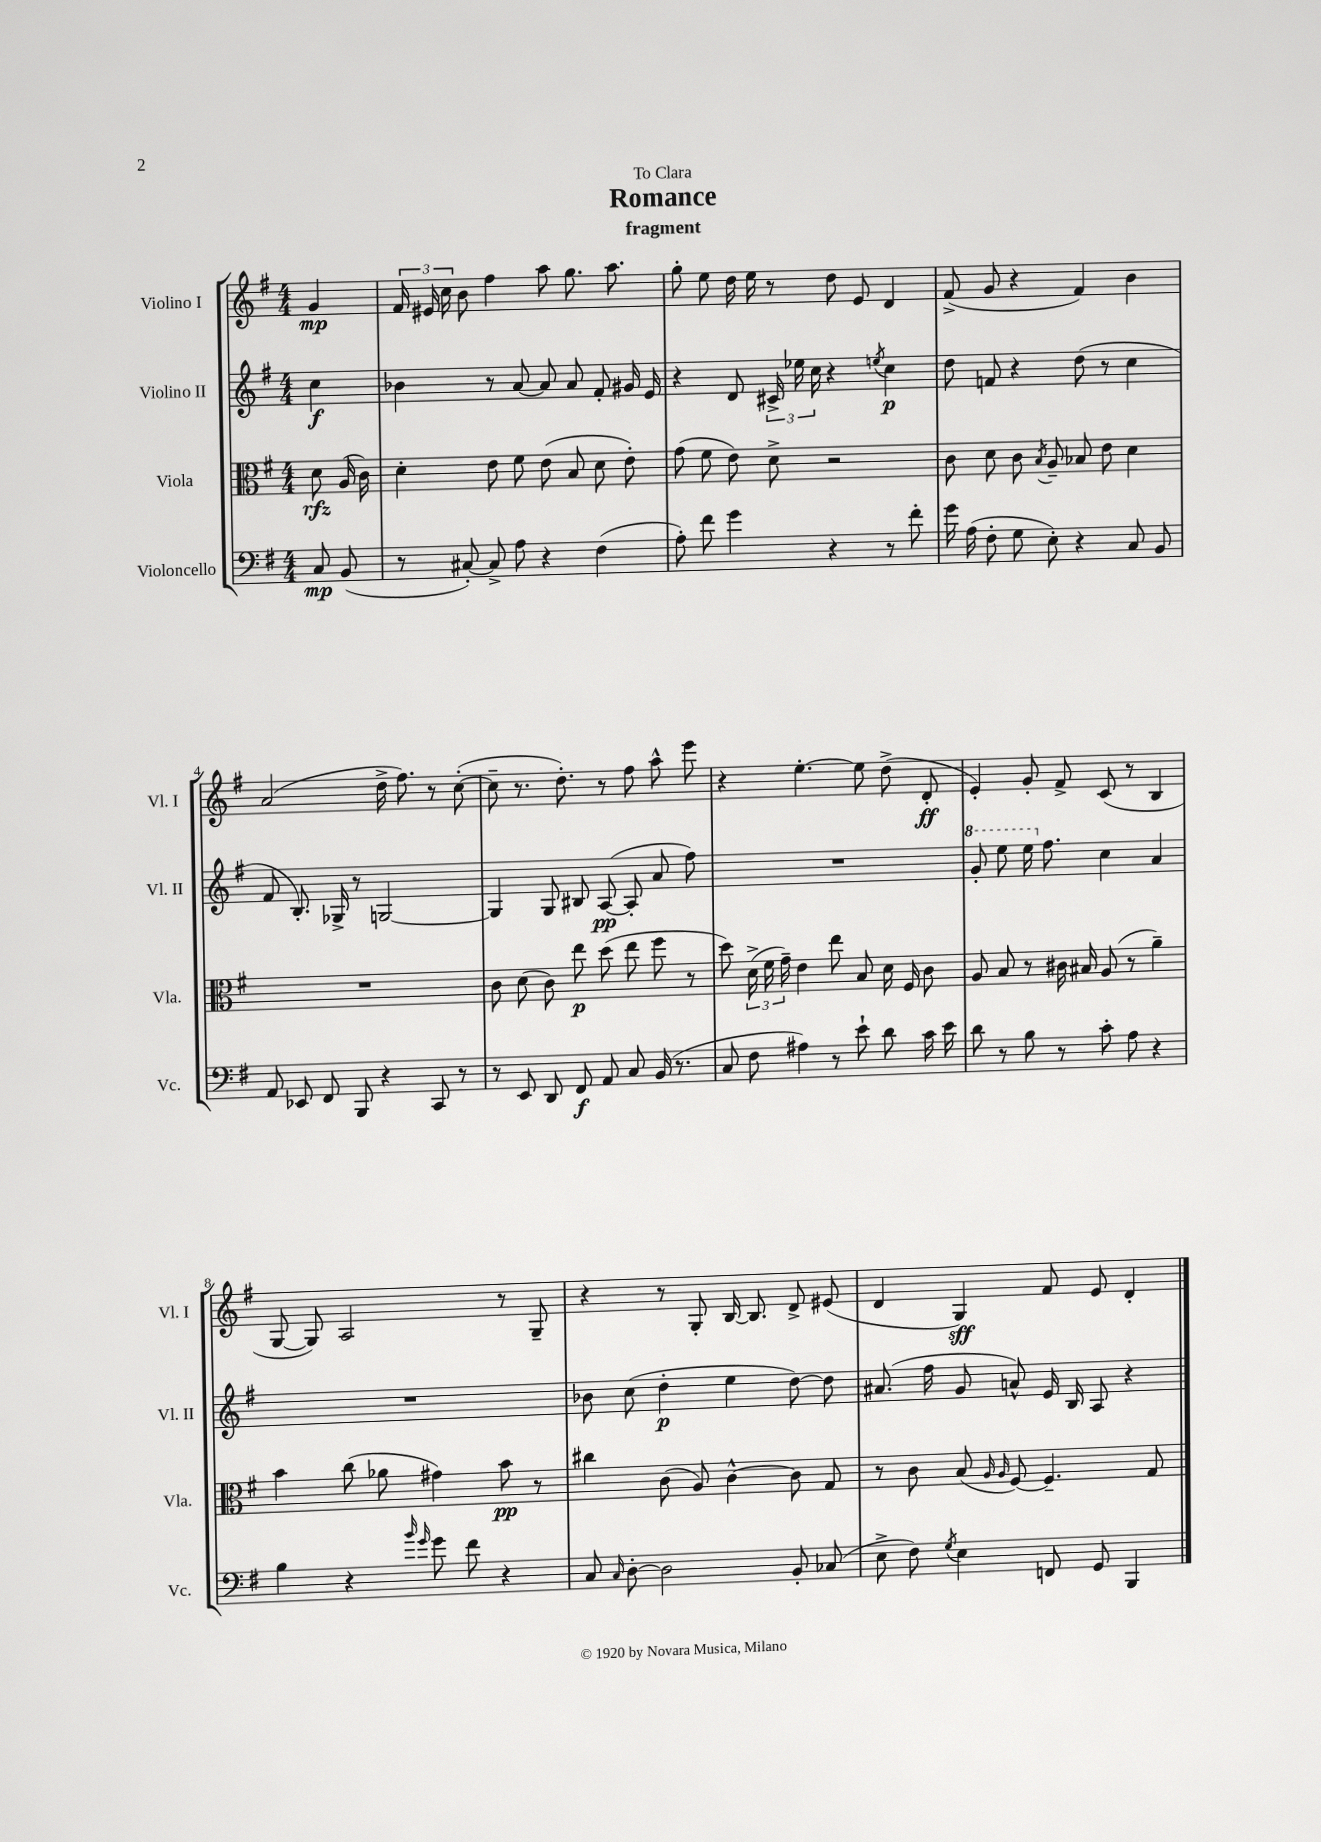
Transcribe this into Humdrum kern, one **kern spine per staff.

**kern	**kern	**kern	**kern
*staff4	*staff3	*staff2	*staff1
*clefF4	*clefC3	*clefG2	*clefG2
*k[f#]	*k[f#]	*k[f#]	*k[f#]
*M4/4	*M4/4	*M4/4	*M4/4
8C/	8d\	4cc\	4g/
(8BB/	(16A/	.	.
.	16c\)	.	.
=	=	=	=
8r	4d'\	4b-\	24f#/
.	.	.	24e#/
.	.	.	24cc\
[8C#'/)	.	.	8b\
8C#^/]	8e\	8r	4ff#\
8A\	8f#\	[8a/	.
4r	(8e\	8a/]	8aa\
.	8B/	8a/	8.gg\
(4F#\	8d\	8f#'/	.
.	.	.	8.aa\
.	8e'\)	16g#/	.
.	.	16e/	.
=	=	=	=
8A'\)	(8g\	4r	8gg'\
8f#\	8f#\	.	8ee\
4g\	8e\)	8d/	16dd\
.	.	.	16ee\
.	8d^\	24c#^/	8r
.	.	24ee-\	.
.	.	24cc\	.
4r	2r	4r	8dd\
.	.	.	8e/
.	.	8qee/	.
8r	.	4cc\	4d/
8f#'\	.	.	.
=	=	=	=
16g\	8c\	8dd\	(8f#^/
(16A\	.	.	.
8F#'\	8d\	8f/	8g/
8G\	8c\	4r	4r
.	8qB/	.	.
8E'\)	8A~/	.	.
4r	8B-/	(8dd\	4f#/)
.	8e\	8r	.
8C/	4d\	4cc\	4b\
8BB/	.	.	.
=	=	=	=
8AA/	1r	8f#/	(2a/
8EE-/	.	8.B'/)	.
8FF#/	.	.	.
.	.	16G-^/	.
8BBB/	.	8r	.
4r	.	[2G/	16dd^\
.	.	.	8.ff#\)
8CC/	.	.	8r
8r	.	.	([8cc'\
=	=	=	=
8r	8c\	4G/]	8cc~\]
8EE/	(8d\	.	8.r
8DD/	8c\)	8G/	.
.	.	.	8.dd'\)
8FF#/	8ee\	8B#/	.
8AA/	(8dd\	([8A/	8r
8C/	8ee\	8A'/]	8ff#\
(16BB/	8ff#\	8a/	8aa^^\
8.r	.	.	.
.	8r	8ff#\)	8eee\
=	=	=	=
8C/	8dd\)	1r	4r
8F#\	(24d^\	.	.
.	24f#\	.	.
.	24g~\)	.	.
4A#\)	4e\	.	[4.ee'\
8r	8ee\	.	.
8e`\	8B/	.	8ee\]
8d\	16d\	.	(8dd^\
.	16F#/	.	.
16c\	8c\	.	8d'/
16e\	.	.	.
=	=	=	=
8d\	8A/	8gg'/	4e'/)
8r	8B/	8eee\	.
8B\	8r	16eee\	8g'/
.	.	8.ff#\	.
8r	16c#\	.	8f#^/
.	16B#/	.	.
8c'\	(8A/	4cc\	(8c/
8A\	8r	.	8r
4r	4a~\)	4a/	4B/
=	=	=	=
4B\	4b\	1r	[8G/
.	.	.	8G/])
4r	(8cc\	.	2A/
.	8a-\	.	.
16qqb/	.	.	.
16qqg/	.	.	.
8g\	4g#\)	.	.
8f#\	.	.	.
4r	8b\	.	8r
.	8r	.	8G~/
=	=	=	=
8C/	4cc#\	8b-\	4r
16qqC/	.	.	.
[8D'\	.	(8cc\	.
2D\]	(8c\	4dd'\	8r
.	8A/)	.	8G'/
.	[4c^^\	4ee\	[16B/
.	.	.	8.B/]
8BB'/	8c\]	[8dd\)	8d^/
(8C-/	8G/	8dd\]	(8e#/
=	=	=	=
8E^\	8r	(8.a#/	4d/
8F#\)	8c\	.	.
.	.	16ff#\	.
8qG/	.	.	.
4E\	(8B/	8g/	4G/)
.	16qqA/	.	.
.	16qqA/	.	.
.	[8F#/)	8a^^/)	.
8FF/	4.F#~/]	16e/	8f#/
.	.	16B/	.
8GG/	.	8A/	8e/
4BBB/	.	4r	4d'/
.	8G/	.	.
==	==	==	==
*-	*-	*-	*-
